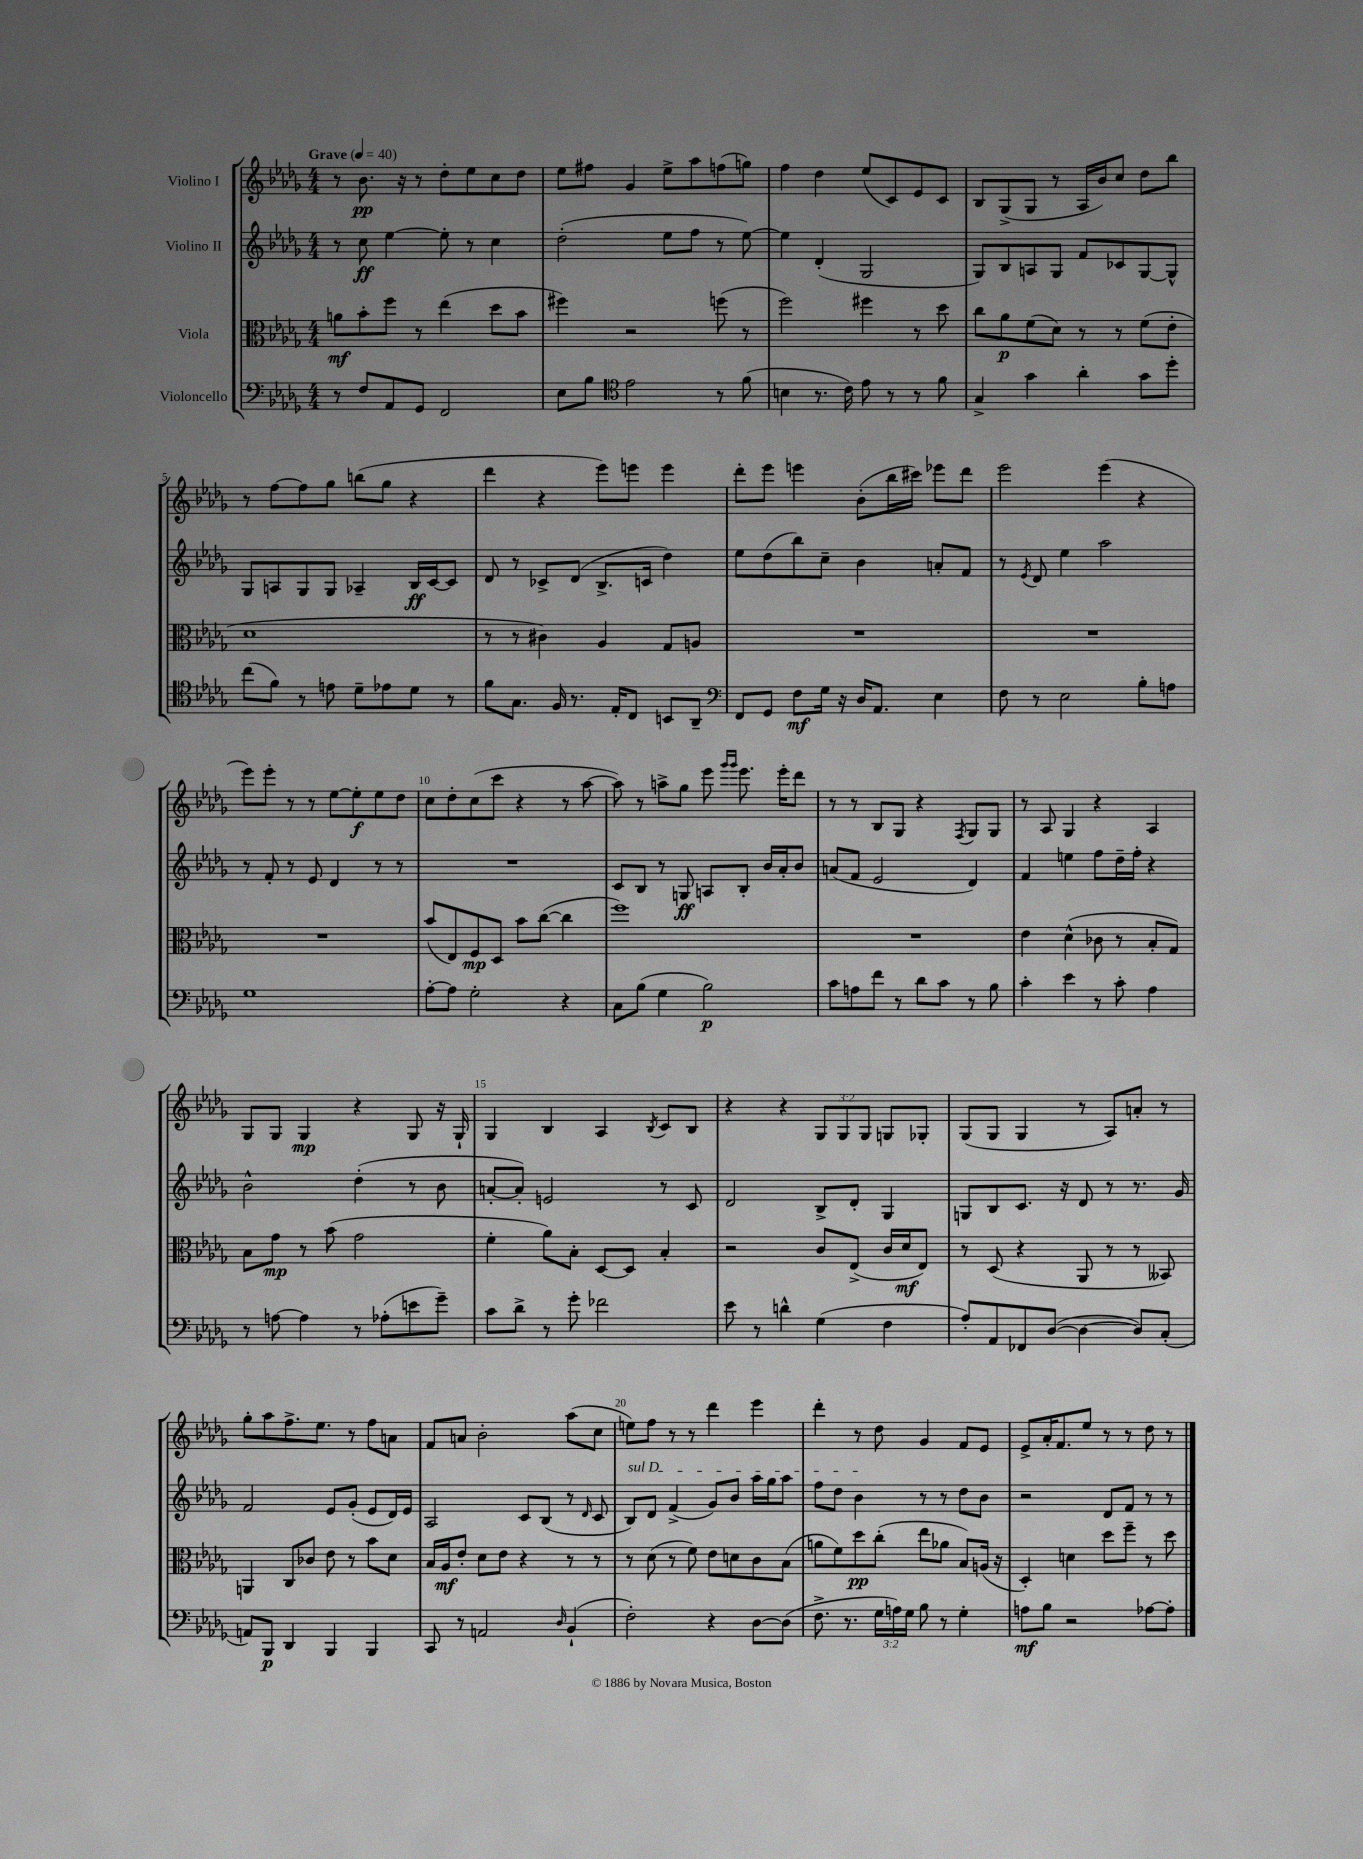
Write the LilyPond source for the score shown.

<<
\new StaffGroup <<
\new Staff = "s0" \with { instrumentName = "Violino I" } {
    \clef treble \key des \major \numericTimeSignature \time 4/4 \override Staff.TupletNumber.text = #tuplet-number::calc-fraction-text \tempo "Grave" 4 = 40
    r8 bes'8.\pp r16 r8 des''8-. ees''8 c''8 des''8 |
    ees''8 fis''8 ges'4 ees''8-> aes''8 f''8( g''8) |
    f''4 des''4 ees''8( c'8) ees'8 c'8 |
    bes8 ges8->( ges8 r8 aes16 bes'16) c''8 des''8 bes''8 |
    r8 f''8~ f''8 ges''8 b''8( ges''8 r4 |
    des'''4 r4 ees'''8) e'''8 e'''4 |
    des'''8-. ees'''8 e'''4 bes'8-.( bes''16 cis'''16) ees'''8 des'''8 |
    ees'''2 ees'''4( r4 |
    ees'''8) ees'''8-. r8 r8 ees''8~ ees''8-.\f ees''8 des''8 |
    c''8 des''8-. c''8( c'''8 r4 r8 aes''8~ |
    aes''8) r8 a''8-> ges''8 ees'''8 \grace { ges'''16 ges'''16 } ees'''8. ees'''16-. des'''8 |
    r8 r8 bes8 ges8 r4 \acciaccatura { f8 } ges8 ges8 |
    r8 aes8 ges4 r4 aes4 |
    ges8 ges8 ges4\mp r4 ges8 r16 ges16-! |
    ges4 bes4 aes4 \acciaccatura { bes8 } c'8 bes8 |
    r4 r4 \tuplet 3/2 { ges8 ges8 ges8 } g8 ges8-. |
    ges8( ges8 ges4 r8 aes8) a'8-. r8 |
    ges''8-. aes''8 f''8.-> ees''8. r8 f''8 a'8 |
    f'8 a'8 bes'2-. aes''8( c''8 |
    e''8) f''8 r8 r8 des'''4 ees'''4 |
    des'''4-. r8 des''8 ges'4 f'8 ees'8 |
    ees'8-> aes'16-. f'8. ees''8 r8 r8 des''8 r8 \bar "|." |
}
\new Staff = "s1" \with { instrumentName = "Violino II" } {
    \clef treble \key des \major \numericTimeSignature \time 4/4
    r8 c''8\ff ees''4~ ees''8-. r8 c''4 |
    des''2-.( ees''8 f''8 r8 ees''8~) |
    ees''4 des'4-.( ges2 |
    ges8) bes8 a8 ges8 f'8 ces'8 ges8~ ges8-^ |
    ges8 a8 ges8 ges8 aes4-- bes16\ff c'16~ c'8 |
    des'8 r8 ces'8-> des'8( bes8.-> c'16 des''4) |
    ees''8 des''8( bes''8) c''8-- bes'4 a'8-. f'8 |
    r8 \acciaccatura { ees'8 } des'8 ees''4 aes''2 |
    r8 f'8-. r8 ees'8 des'4 r8 r8 |
    R1 |
    c'8 bes8 r8 g8\ff a8 bes8-. bes'16 aes'16-. bes'8 |
    a'8( f'8 ees'2 des'4) |
    f'4 e''4 f''8 des''16-- f''16-. r4 |
    bes'2-^ des''4-.( r8 bes'8 |
    a'8~-. a'8-.) e'2 r8 c'8 |
    des'2 bes8-> des'8-. ges4 |
    g8 bes8 c'8. r16 des'8 r8 r8. ges'16 |
    f'2 ees'8 ges'8-.( ees'8 des'16) ees'16 |
    aes2 c'8 bes8( r8 \grace { des'16 } c'8 |
    \once \override TextSpanner.bound-details.left.text = \markup { \italic "sul D" } bes8\startTextSpan) des'8 f'4->( ges'8) bes'8 aes''16 ges''16 aes''8 |
    f''8 des''8 bes'4\stopTextSpan r8 r8 des''8 bes'8 |
    r2 des'8 f'8 r8 r8 \bar "|." |
}
\new Staff = "s2" \with { instrumentName = "Viola" } {
    \clef alto \key des \major \numericTimeSignature \time 4/4
    a'8\mf bes'8-. f''8 r8 ees''4( des''8 bes'8 |
    fis''4) r2 f''8( r8 |
    f''2) fis''4 r8 des''8 |
    c''8 aes'8\p f'8( des'8) r8 r8 f'8( ees'8-. |
    des'1 |
    r8 r8 cis'4) aes4 ges8 a8 |
    R1 |
    R1 |
    R1 |
    bes'8( ees8) f8\mp des8 bes'8 c''8~( c''4 |
    f''1) |
    R1 |
    ees'4 des'4-^( ces'8 r8 bes8-. ges8) |
    bes8 ges'8\mp r8 bes'8( ges'2 |
    f'4-. aes'8) bes8-. des8~ des8 bes4-. |
    r2 c'8 ees8->( c'16 des'16\mf ees8) |
    r8 des8( r4 aes,8 r8 r8 beses,8) |
    a,4 c8 ces'8 ees'8 r8 bes'8 des'8 |
    bes16 aes16\mf ees'8-. des'8 ees'8 r4 r8 r8 |
    r8 des'8( r8 f'8) ees'8 d'8 c'8 bes8( |
    a'8 f'8) des''8\pp c''8-.( ees''8 aes'8 bes8) a16( r16 |
    des4-.) d'4 des''8 f''8-- r8 des''8 \bar "|." |
}
\new Staff = "s3" \with { instrumentName = "Violoncello" } {
    \clef bass \key des \major \numericTimeSignature \time 4/4 \override Staff.TupletNumber.text = #tuplet-number::calc-fraction-text
    r8 f8 aes,8 ges,8 f,2 |
    ees8 bes8 \clef tenor ees'2 r8 f'8( |
    b4 r8. c'16) ees'8 r8 r8 f'8 |
    ges4-> ges'4 aes'4-. ges'8 des''8-. |
    c''8( f'8) r8 e'8 des'8-- ees'8 des'8 r8 |
    f'8 ges8. f16 r8. ees16-. c8 b,8 aes,8-- |
    \clef bass f,8 ges,8 f8\mf ges16 r16 des16 aes,8. ees4 |
    f8 r8 ees2 bes8-. a8 |
    ges1 |
    aes8~-. aes8 ges2-. r4 |
    c8 bes8( ges4 bes2\p) |
    c'8 a8 f'8 r8 des'8 c'8 r8 bes8 |
    c'4-. ees'4 r8 c'8-. aes4 |
    r8 a8~ a4 r8 aes8-.( e'8 ges'8--) |
    c'8 des'8-> r8 ges'8-. fes'2 |
    ees'8 r8 d'4-^ ges4( f4 |
    aes8-.) aes,8 fes,8 des8~( des4~ des8) c8-.( |
    a,8) bes,,8\p des,4 bes,,4 bes,,4 |
    c,8 r8 a,2 \grace { des16 } bes,4-!( |
    f2-.) r4 des8~ des8( |
    f8.-> r8. \tuplet 3/2 { ges16 a16) ges16 } bes8 r8 ges4-. |
    a8\mf bes8 r2 aes8~ aes8-. \bar "|." |
}
>>
>>
\layout { \context { \Score \override BarNumber.break-visibility = ##(#f #t #t) barNumberVisibility = #(every-nth-bar-number-visible 5) } }
